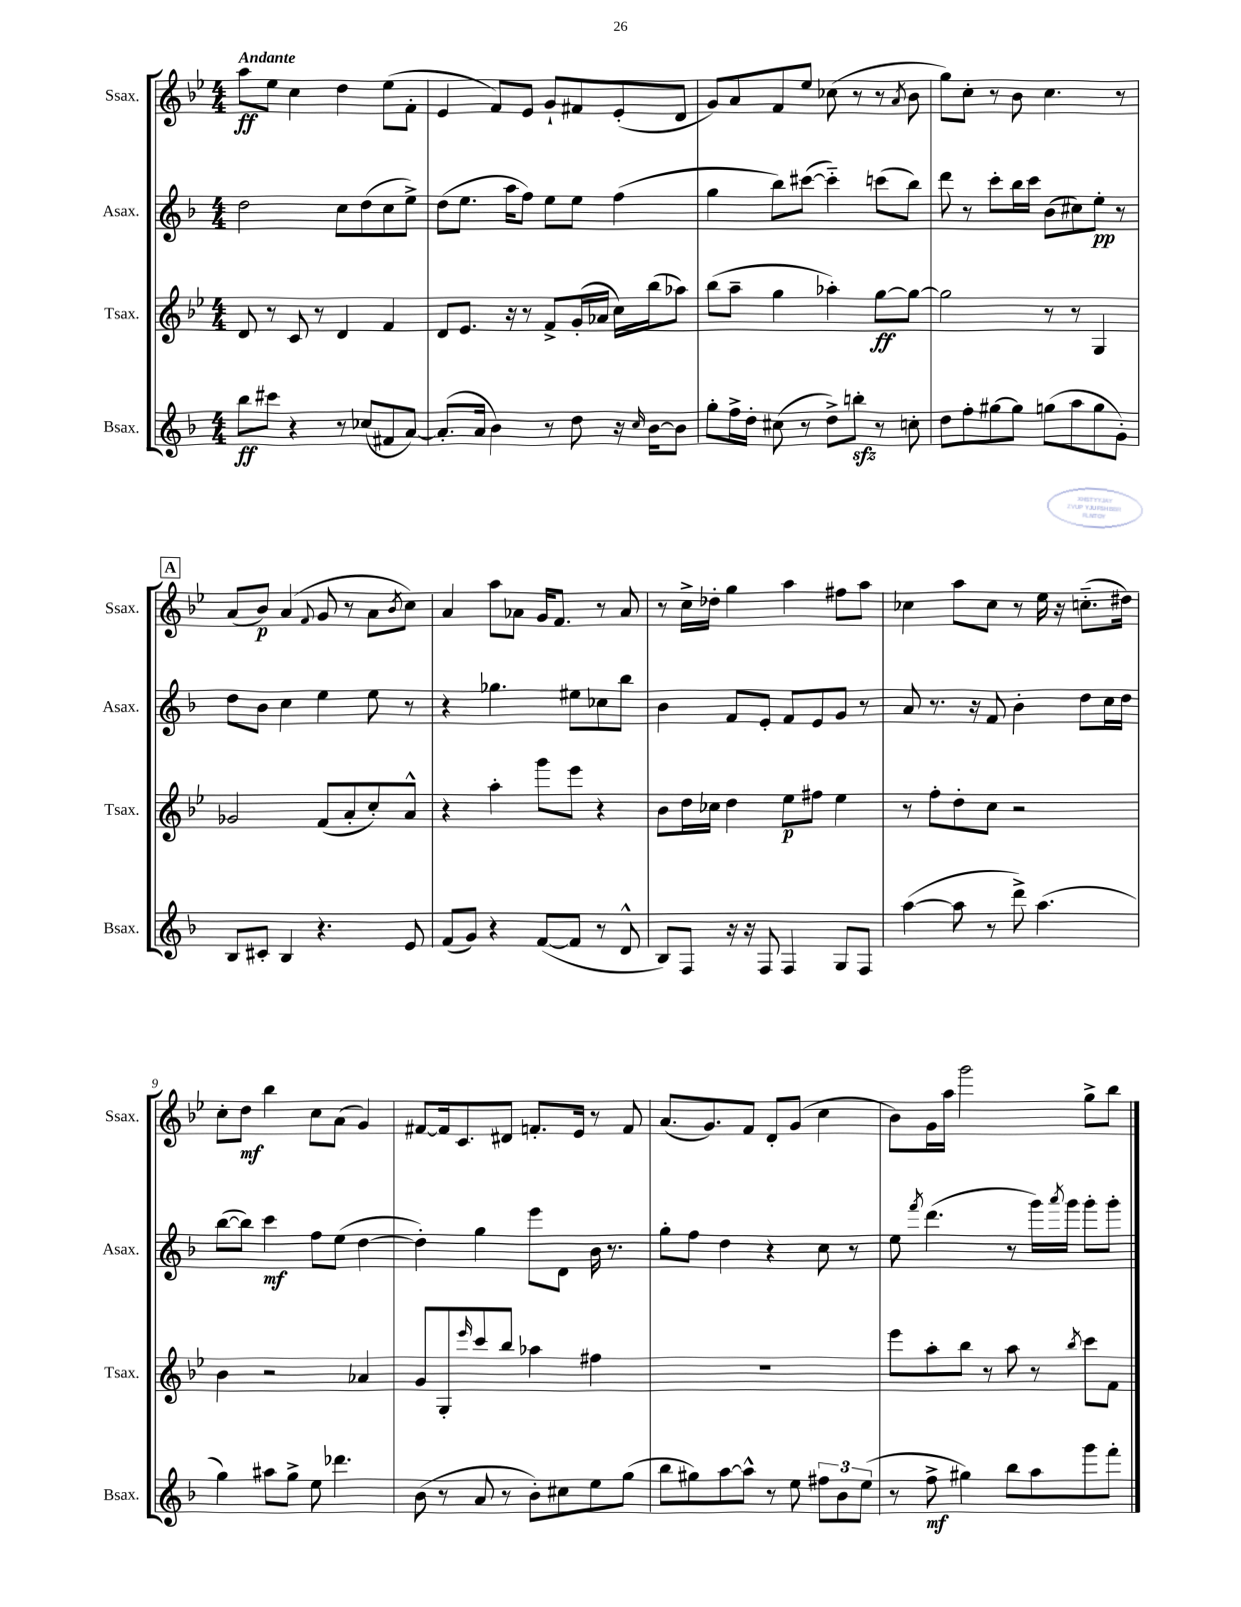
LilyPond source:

<<
\new StaffGroup <<
\new Staff = "s0" \with { instrumentName = "Ssax." shortInstrumentName = "Ssax." } {
    \clef treble \key bes \major \numericTimeSignature \time 4/4 \tempo "Andante"
    a''8\ff ees''8 c''4 d''4 ees''8( f'8-. |
    ees'4 f'8) ees'8 g'8-! fis'8 ees'8-.( d'8 |
    g'8) a'8 f'8 ees''8 ces''8( r8 r8 \acciaccatura { a'8 } bes'8 |
    g''8) c''8-. r8 bes'8 c''4. r8 |
    \mark \markup { \box "A" } a'8( bes'8\p) a'4( \appoggiatura { f'8 } g'8 r8 a'8 \acciaccatura { bes'8 } c''8) |
    a'4 a''8 aes'8 g'16 f'8. r8 aes'8 |
    r8 c''16-> des''16-. g''4 a''4 fis''8 a''8 |
    ces''4 a''8 ces''8 r8 ees''16 r16 c''8.-_( dis''16) |
    c''8-. d''8\mf bes''4 c''8 a'8( g'4) |
    fis'8~ fis'16 c'8. dis'8 f'8.-. ees'16 r8 f'8 |
    a'8.( g'8.) f'8 d'8-. g'8( c''4 |
    bes'8) g'16 a''16 g'''2 g''8-> bes''8 \bar "|." |
}
\new Staff = "s1" \with { instrumentName = "Asax." shortInstrumentName = "Asax." } {
    \clef treble \key f \major \numericTimeSignature \time 4/4
    d''2 c''8 d''8( c''8 e''8->) |
    d''8( e''8. a''16 f''8) e''8 e''8 f''4( |
    g''4 bes''8) cis'''8~( cis'''4-_) c'''8( bes''8) |
    d'''8 r8 c'''8-. bes''16 c'''16 bes'8( cis''8) e''8-.\pp r8 |
    \mark \markup { \box "A" } d''8 bes'8 c''4 e''4 e''8 r8 |
    r4 ges''4. eis''8 ces''8 bes''8 |
    bes'4 f'8 e'8-. f'8 e'8 g'8 r8 |
    a'8 r8. r16 f'8 bes'4-. d''8 c''16 d''16 |
    bes''8~( bes''8) c'''4\mf f''8 e''8( d''4~ |
    d''4-.) g''4 e'''8 d'8 bes'16 r8. |
    g''8-. f''8 d''4 r4 c''8 r8 |
    e''8 \acciaccatura { f'''8 } d'''4.( r8 g'''16) \acciaccatura { a'''8 } g'''16 g'''8-. g'''8-. \bar "|." |
}
\new Staff = "s2" \with { instrumentName = "Tsax." shortInstrumentName = "Tsax." } {
    \clef treble \key bes \major \numericTimeSignature \time 4/4
    d'8 r8 c'8 r8 d'4 f'4 |
    d'8 ees'8. r16 r8 f'8-> g'16-.( aes'16 c''16) bes''16( aes''8) |
    bes''8( a''8-- g''4 aes''4-.) g''8~\ff g''8~ |
    g''2 r8 r8 g4 |
    \mark \markup { \box "A" } ges'2 f'8( a'8-. c''8-.) a'8-^ |
    r4 a''4-. g'''8 ees'''8 r4 |
    bes'8 d''16 ces''16 d''4 ees''8\p fis''8 ees''4 |
    r8 f''8-. d''8-. c''8 r2 |
    bes'4 r2 aes'4 |
    g'8 g8-. \grace { ees'''16 } c'''8 bes''8 aes''4 fis''4 |
    R1 |
    ees'''8 a''8-. bes''8 r8 a''8 r8 \acciaccatura { bes''8 } c'''8 f'8 \bar "|." |
}
\new Staff = "s3" \with { instrumentName = "Bsax." shortInstrumentName = "Bsax." } {
    \clef treble \key f \major \numericTimeSignature \time 4/4
    bes''8\ff cis'''8 r4 r8 ces''8( fis'8 a'8~) |
    a'8.-.( a'16 bes'4) r8 d''8 r16 \grace { c''16 } bes'16~ bes'8 |
    g''8-. f''16-> d''16-. cis''8( r8 d''8->) b''8-.\sfz r8 c''8-. |
    d''8 f''8-. gis''8~ gis''8 g''8( a''8 g''8 g'8-.) |
    \mark \markup { \box "A" } bes8 cis'8-. bes4 r4. e'8 |
    f'8( g'8) r4 f'8~( f'8 r8 d'8-^ |
    bes8) f8 r16 r16 f8 f4 g8 f8 |
    a''4~( a''8 r8 d'''8->) a''4.( |
    g''4) ais''8 g''8-> e''8 des'''4. |
    bes'8( r8 a'8 r8 bes'8-.) cis''8 e''8 g''8( |
    bes''8 gis''8) a''8~ a''8-^ r8 e''8 \tuplet 3/2 { fis''8 bes'8 e''8( } |
    r8 f''8->\mf gis''4) bes''8 a''8 g'''8 f'''8-. \bar "|." |
}
>>
>>
